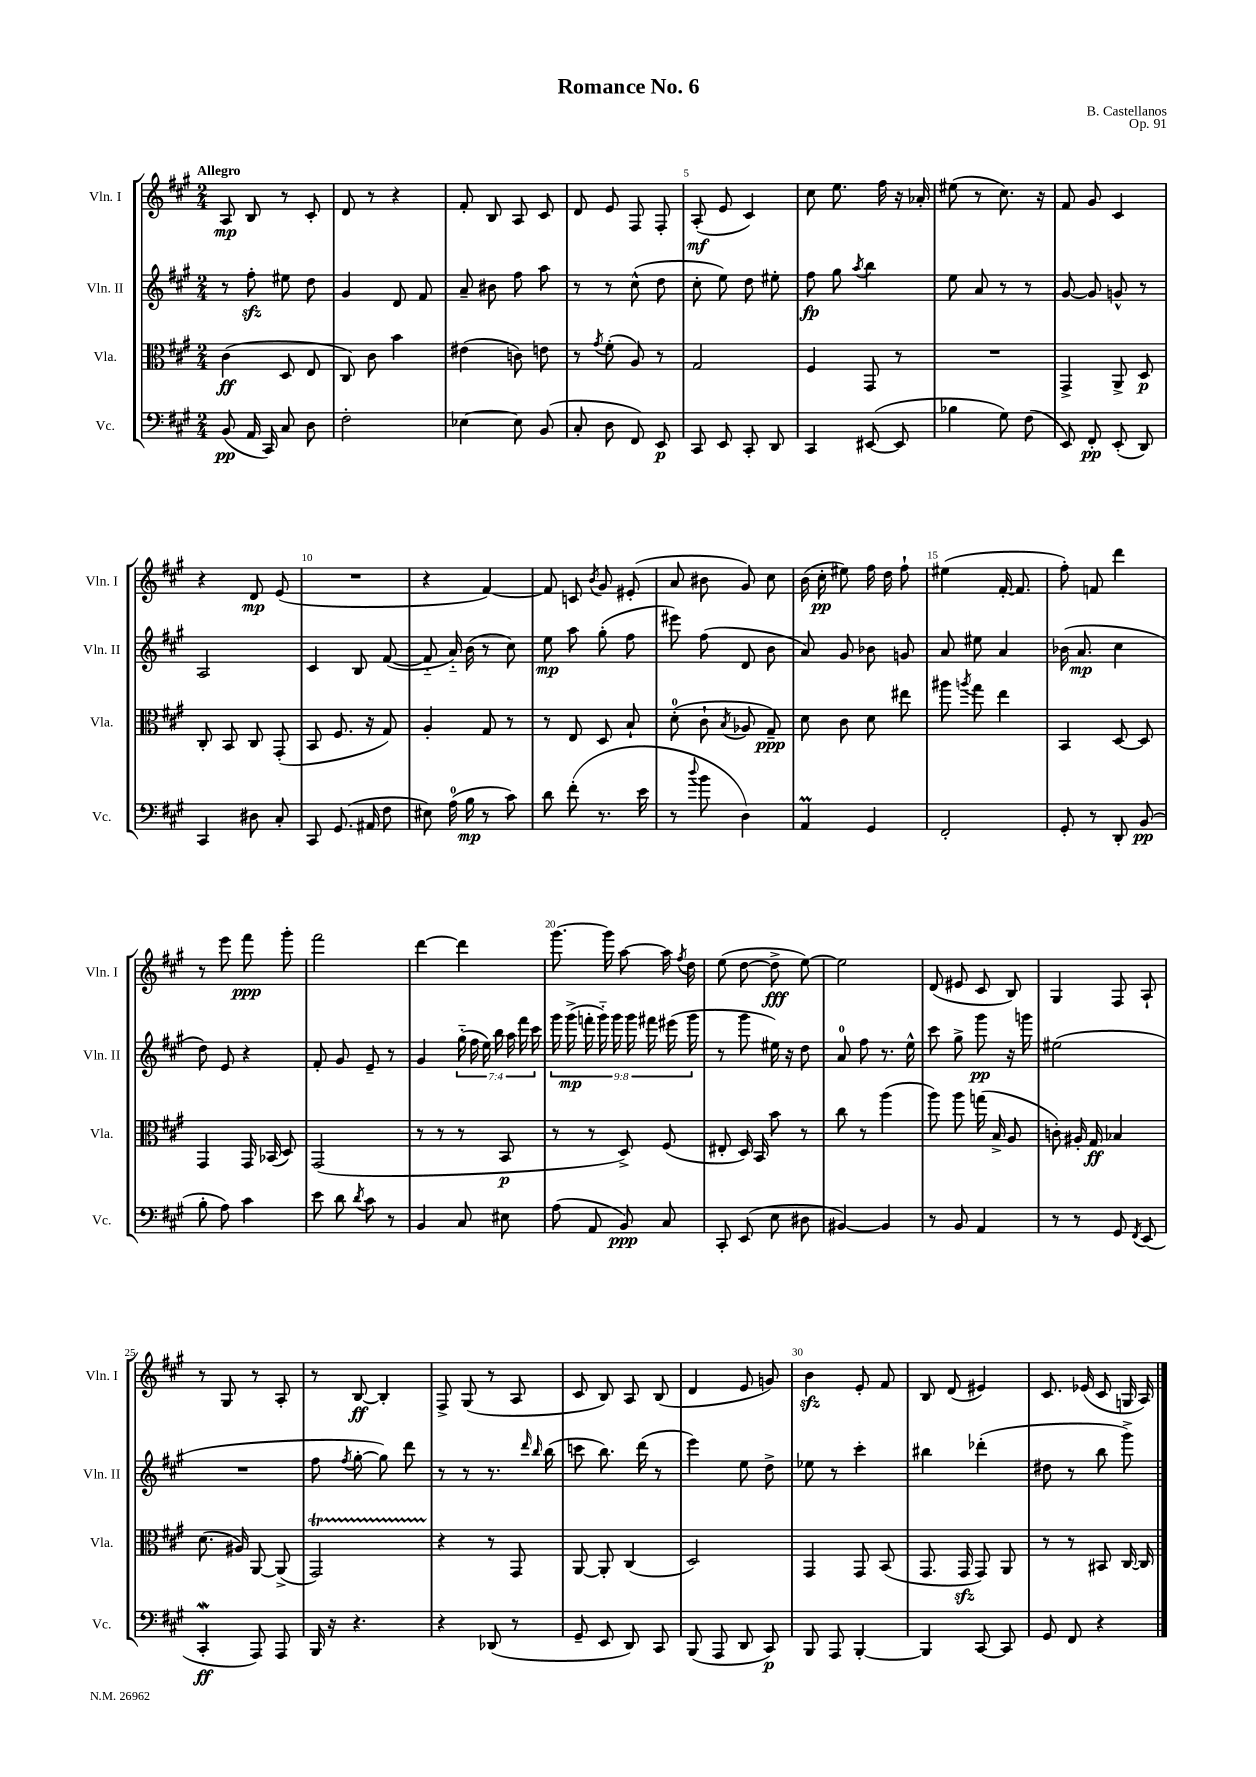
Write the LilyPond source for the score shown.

\header { title = "Romance No. 6" composer = "B. Castellanos" opus = "Op. 91" }
<<
\new StaffGroup <<
\new Staff = "s0" \with { instrumentName = "Vln. I" shortInstrumentName = "Vln. I" } {
    \clef treble \key a \major \numericTimeSignature \time 2/4 \tempo "Allegro"
    \autoBeamOff a8\mp b8 r8 cis'8-. |
    d'8 r8 r4 |
    fis'8-. b8 a8 cis'8 |
    d'8 e'8 fis8 fis8-. |
    a8-.\mf( e'8 cis'4) |
    cis''8 e''8. fis''16 r16 aes'16-. |
    eis''8( r8 cis''8.) r16 |
    fis'8 gis'8 cis'4 |
    r4 d'8\mp e'8( |
    R2 |
    r4 fis'4~) |
    fis'8 c'8 \acciaccatura { b'8 } gis'8 eis'8-.( |
    a'8 bis'8 gis'8) cis''8 |
    b'16( cis''16-.\pp eis''8) fis''16 d''16 fis''8-! |
    eis''4( fis'16~-. fis'8. |
    fis''8-.) f'8 d'''4 |
    r8 e'''8 fis'''8\ppp gis'''8-. |
    fis'''2 |
    d'''4~ d'''4 |
    gis'''8.~ gis'''16 a''8~ a''16 \acciaccatura { fis''8 } d''16 |
    e''8( d''8~ d''8->\fff e''8~) |
    e''2 |
    d'8( eis'8 cis'8 b8) |
    gis4 fis8 a8-! |
    r8 gis8 r8 a8-. |
    r8 b8~\ff b4-. |
    fis8-> gis8( r8 a8 |
    cis'8 b8) a8 b8( |
    d'4 e'8 g'8) |
    b'4\sfz e'8-. fis'8 |
    b8 d'8( eis'4) |
    cis'8. ees'16( cis'8 g16 a16) \bar "|." |
}
\new Staff = "s1" \with { instrumentName = "Vln. II" shortInstrumentName = "Vln. II" } {
    \clef treble \key a \major \numericTimeSignature \time 2/4 \override Staff.TupletNumber.text = #tuplet-number::calc-fraction-text
    \autoBeamOff r8 fis''8-.\sfz eis''8 d''8 |
    gis'4 d'8 fis'8 |
    a'8-- bis'8 fis''8 a''8 |
    r8 r8 cis''8-^( d''8 |
    cis''8-. e''8) d''8 eis''8-. |
    fis''8\fp gis''8 \acciaccatura { a''8 } b''4 |
    e''8 a'8 r8 r8 |
    gis'8~ gis'8 g'8-^ r8 |
    a2 |
    cis'4 b8 fis'8~( |
    fis'8-_ a'16-_) b'16( r8 cis''8) |
    e''8\mp a''8 gis''8-.( fis''8 |
    eis'''8) fis''8( d'8 b'8 |
    a'8) gis'8 bes'8 g'8 |
    a'8 eis''8 a'4 |
    bes'16( a'8.\mp cis''4 |
    d''8) e'8 r4 |
    fis'8-. gis'8 e'8-- r8 |
    gis'4 \tuplet 7/4 { gis''16-_( fis''16 e''16) b''16 a''16 fis'''16 cis'''16 } |
    \tuplet 9/8 { gis'''16 gis'''16->\mp( f'''16-. gis'''16-_) gis'''16 gis'''16 fis'''16 eis'''16( gis'''16 } |
    r8 gis'''8 eis''16) r16 d''8 |
    a'8-0 fis''8 r8. e''16-^ |
    cis'''8 gis''8-> gis'''8\pp r16 g'''16 |
    eis''2( |
    R2 |
    fis''8 \acciaccatura { fis''8 } gis''8~-. gis''8) d'''8 |
    r8 r8 r8. \grace { d'''16 b''16 } b''16( |
    c'''8 b''8.) d'''16( r8 |
    e'''4) e''8 d''8-> |
    ees''8 r8 cis'''4-. |
    bis''4 des'''4-.( |
    dis''8 r8 b''8 gis'''8->) \bar "|." |
}
\new Staff = "s2" \with { instrumentName = "Vla." shortInstrumentName = "Vla." } {
    \clef alto \key a \major \numericTimeSignature \time 2/4
    \autoBeamOff cis'4\ff( d8 e8 |
    cis8) cis'8 b'4 |
    eis'4( c'8) e'8 |
    r8 \acciaccatura { gis'8 } fis'8-.( a8) r8 |
    gis2 |
    fis4 gis,8 r8 |
    R2 |
    gis,4-> a,8-> d8\p |
    cis8-. b,8 cis8 gis,8-.( |
    b,8 fis8. r16 gis8) |
    a4-. gis8 r8 |
    r8 e8 d8 b8-! |
    d'8-0-.( cis'8-! \acciaccatura { b8 } aes8 gis8--\ppp) |
    d'8 cis'8 d'8 eis''8 |
    ais''8 \acciaccatura { a''8 } gis''8 e''4 |
    b,4 d8~ d8 |
    gis,4 gis,16 bes,16( d8) |
    gis,2( |
    r8 r8 r8 b,8\p |
    r8 r8 d8->) fis8( |
    eis8-. d16) b,16 b'8 r8 |
    cis''8 r8 a''4( |
    a''8) a''8 g''16( b16-> a8 |
    c'8-.) ais16-. gis16\ff bes4 |
    d'8.( ais16) a,8~ a,8->( |
    gis,2\startTrillSpan) |
    r4\stopTrillSpan r8 gis,8 |
    a,8~ a,8-. cis4( |
    d2) |
    gis,4 gis,8 b,8( |
    gis,8. gis,16\sfz gis,8) a,8 |
    r8 r8 bis,8 cis16~ cis16 \bar "|." |
}
\new Staff = "s3" \with { instrumentName = "Vc." shortInstrumentName = "Vc." } {
    \clef bass \key a \major \numericTimeSignature \time 2/4
    \autoBeamOff b,8\pp( a,16 cis,16) cis8 d8 |
    fis2-. |
    ees4~ ees8 b,8( |
    cis8-. d8 fis,8) e,8\p |
    cis,8 e,8 cis,8-. d,8 |
    cis,4 eis,8~( eis,8 |
    bes4 gis8) fis8( |
    e,8) fis,8-.\pp e,8-.( d,8) |
    cis,4 dis8 cis8-. |
    cis,8 gis,8.( ais,16 fis8 |
    eis8) a16-0( b16\mp r8 cis'8) |
    d'8 fis'8-.( r8. e'16 |
    r8 \appoggiatura { d''8 } b'8 d4) |
    a,4\prall gis,4 |
    fis,2-. |
    gis,8-. r8 d,8-. b,8\pp( |
    b8-. a8) cis'4 |
    e'8 d'8 \acciaccatura { d'8 } cis'8 r8 |
    b,4 cis8 eis8 |
    a8( a,8 b,8\ppp) cis8 |
    cis,8-. e,8( e8 dis8 |
    bis,4~) bis,4 |
    r8 b,8 a,4 |
    r8 r8 gis,8 \acciaccatura { fis,8 } e,8( |
    cis,4-.\mordent\ff a,,8) a,,8 |
    b,,16 r16 r4. |
    r4 des,8( r8 |
    gis,8-- e,8 d,8) cis,8 |
    b,,8( a,,8 d,8 cis,8\p) |
    b,,8 a,,8 b,,4~-. |
    b,,4 cis,8~ cis,8 |
    gis,8 fis,8 r4 \bar "|." |
}
>>
>>
\layout { \context { \Score \override BarNumber.break-visibility = ##(#f #t #t) barNumberVisibility = #(every-nth-bar-number-visible 5) } }
